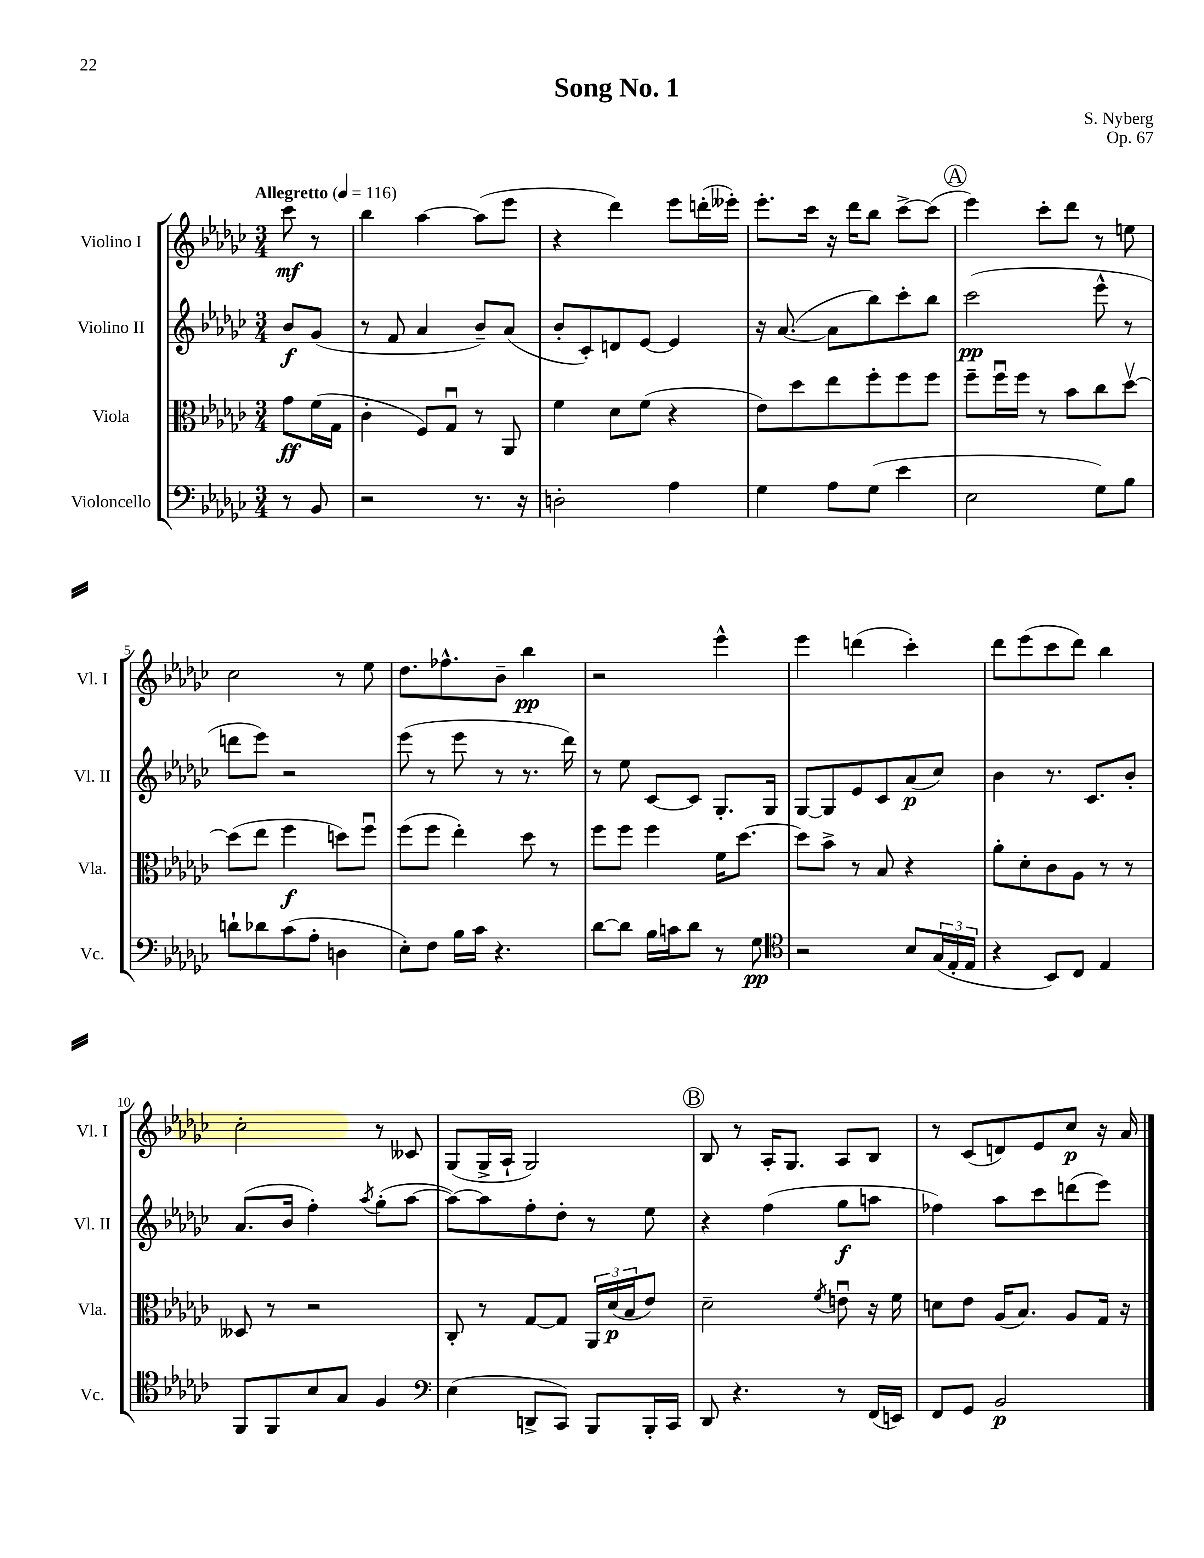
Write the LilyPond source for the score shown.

\header { title = "Song No. 1" composer = "S. Nyberg" opus = "Op. 67" }
<<
\new StaffGroup <<
\new Staff = "s0" \with { instrumentName = "Violino I" shortInstrumentName = "Vl. I" } {
    \clef treble \key ges \major \numericTimeSignature \time 3/4 \partial 4 \tempo "Allegretto" 4 = 116
    ces'''8\mf r8 |
    bes''4 aes''4~ aes''8( ees'''8 |
    r4 des'''4) ees'''8 d'''16-.( eeses'''16-.) |
    ees'''8.-. ces'''16 r16 des'''16 bes''8 ces'''8~-> ces'''8( |
    \mark \markup { \circle "A" } ees'''4) ces'''8-. des'''8 r8 e''8 |
    ces''2 r8 ees''8 |
    des''8. fes''8.-^ bes'8-- bes''4\pp |
    r2 ees'''4-^ |
    ees'''4 d'''4( ces'''4-.) |
    des'''8 ees'''8( ces'''8 des'''8) bes''4 |
    ces''2-. r8 ceses'8 |
    ges8( ges16-> aes16-! ges2) |
    \mark \markup { \circle "B" } bes8 r8 aes16-. ges8. aes8 bes8 |
    r8 ces'8( d'8) ees'8 ces''8\p r16 aes'16 \bar "|." |
}
\new Staff = "s1" \with { instrumentName = "Violino II" shortInstrumentName = "Vl. II" } {
    \clef treble \key ges \major \numericTimeSignature \time 3/4 \partial 4
    bes'8\f ges'8( |
    r8 f'8 aes'4 bes'8--) aes'8( |
    bes'8-. ces'8-.) d'8 ees'8~ ees'4 |
    r16 aes'8.~( aes'8 bes''8) ces'''8-. bes''8 |
    \mark \markup { \circle "A" } ces'''2\pp( ees'''8-^ r8 |
    d'''8 ees'''8) r2 |
    ees'''8( r8 ees'''8 r8 r8. des'''16) |
    r8 ees''8 ces'8~ ces'8 ges8.-. ges16 |
    ges8~ ges8 ees'8 ces'8 aes'8\p( ces''8) |
    bes'4 r8. ces'8. bes'8-. |
    aes'8.( bes'16 f''4-.) \acciaccatura { aes''8 } ges''8-.( aes''8~ |
    aes''8~) aes''8 f''8-. des''8-. r8 ees''8 |
    \mark \markup { \circle "B" } r4 f''4( ges''8\f a''8 |
    fes''4) aes''8 ces'''8 d'''8( ees'''8) \bar "|." |
}
\new Staff = "s2" \with { instrumentName = "Viola" shortInstrumentName = "Vla." } {
    \clef alto \key ges \major \numericTimeSignature \time 3/4 \partial 4
    ges'8\ff f'16( ges16 |
    ces'4-. f8) ges8\downbow r8 aes,8 |
    f'4 des'8 f'8( r4 |
    ees'8) des''8 ees''8 f''8-. f''8 f''8 |
    \mark \markup { \circle "A" } f''8-- f''16\downbow f''16 r8 bes'8 ces''8 des''8~\upbow |
    des''8( ees''8 f''4\f d''8) f''8\downbow |
    f''8( f''8 ees''4-.) des''8 r8 |
    f''8 f''8 f''4 f'16 des''8.~ |
    des''8 bes'8-> r8 bes8 r4 |
    aes'8-. des'8-. ces'8 aes8 r8 r8 |
    deses8 r8 r2 |
    ces8-. r8 ges8~ ges8 \tuplet 3/2 { aes,16 des'16\p( bes16 } ees'8) |
    \mark \markup { \circle "B" } des'2-- \acciaccatura { f'8 } e'8\downbow r16 f'16 |
    d'8 ees'8 aes16( bes8.) aes8 ges16 r16 \bar "|." |
}
\new Staff = "s3" \with { instrumentName = "Violoncello" shortInstrumentName = "Vc." } {
    \clef bass \key ges \major \numericTimeSignature \time 3/4 \partial 4
    r8 bes,8 |
    r2 r8. r16 |
    d2-. aes4 |
    ges4 aes8 ges8( ees'4 |
    \mark \markup { \circle "A" } ees2 ges8) bes8 |
    d'8-! des'8 ces'8( aes8-. d4 |
    ees8-.) f8 bes16 ces'16 r4. |
    des'8~ des'8 bes16 c'16 des'8 r8 ges8\pp |
    \clef tenor r2 bes8 \tuplet 3/2 { ges16( ees16-. ees16 } |
    r4 bes,8) ces8 ees4 |
    f,8 f,8 bes8 ges8 f4 |
    \clef bass ees4( d,8-> ces,8) bes,,8 bes,,16-. ces,16 |
    \mark \markup { \circle "B" } des,8 r4. r8 f,16( e,16) |
    f,8 ges,8 bes,2\p \bar "|." |
}
>>
>>
